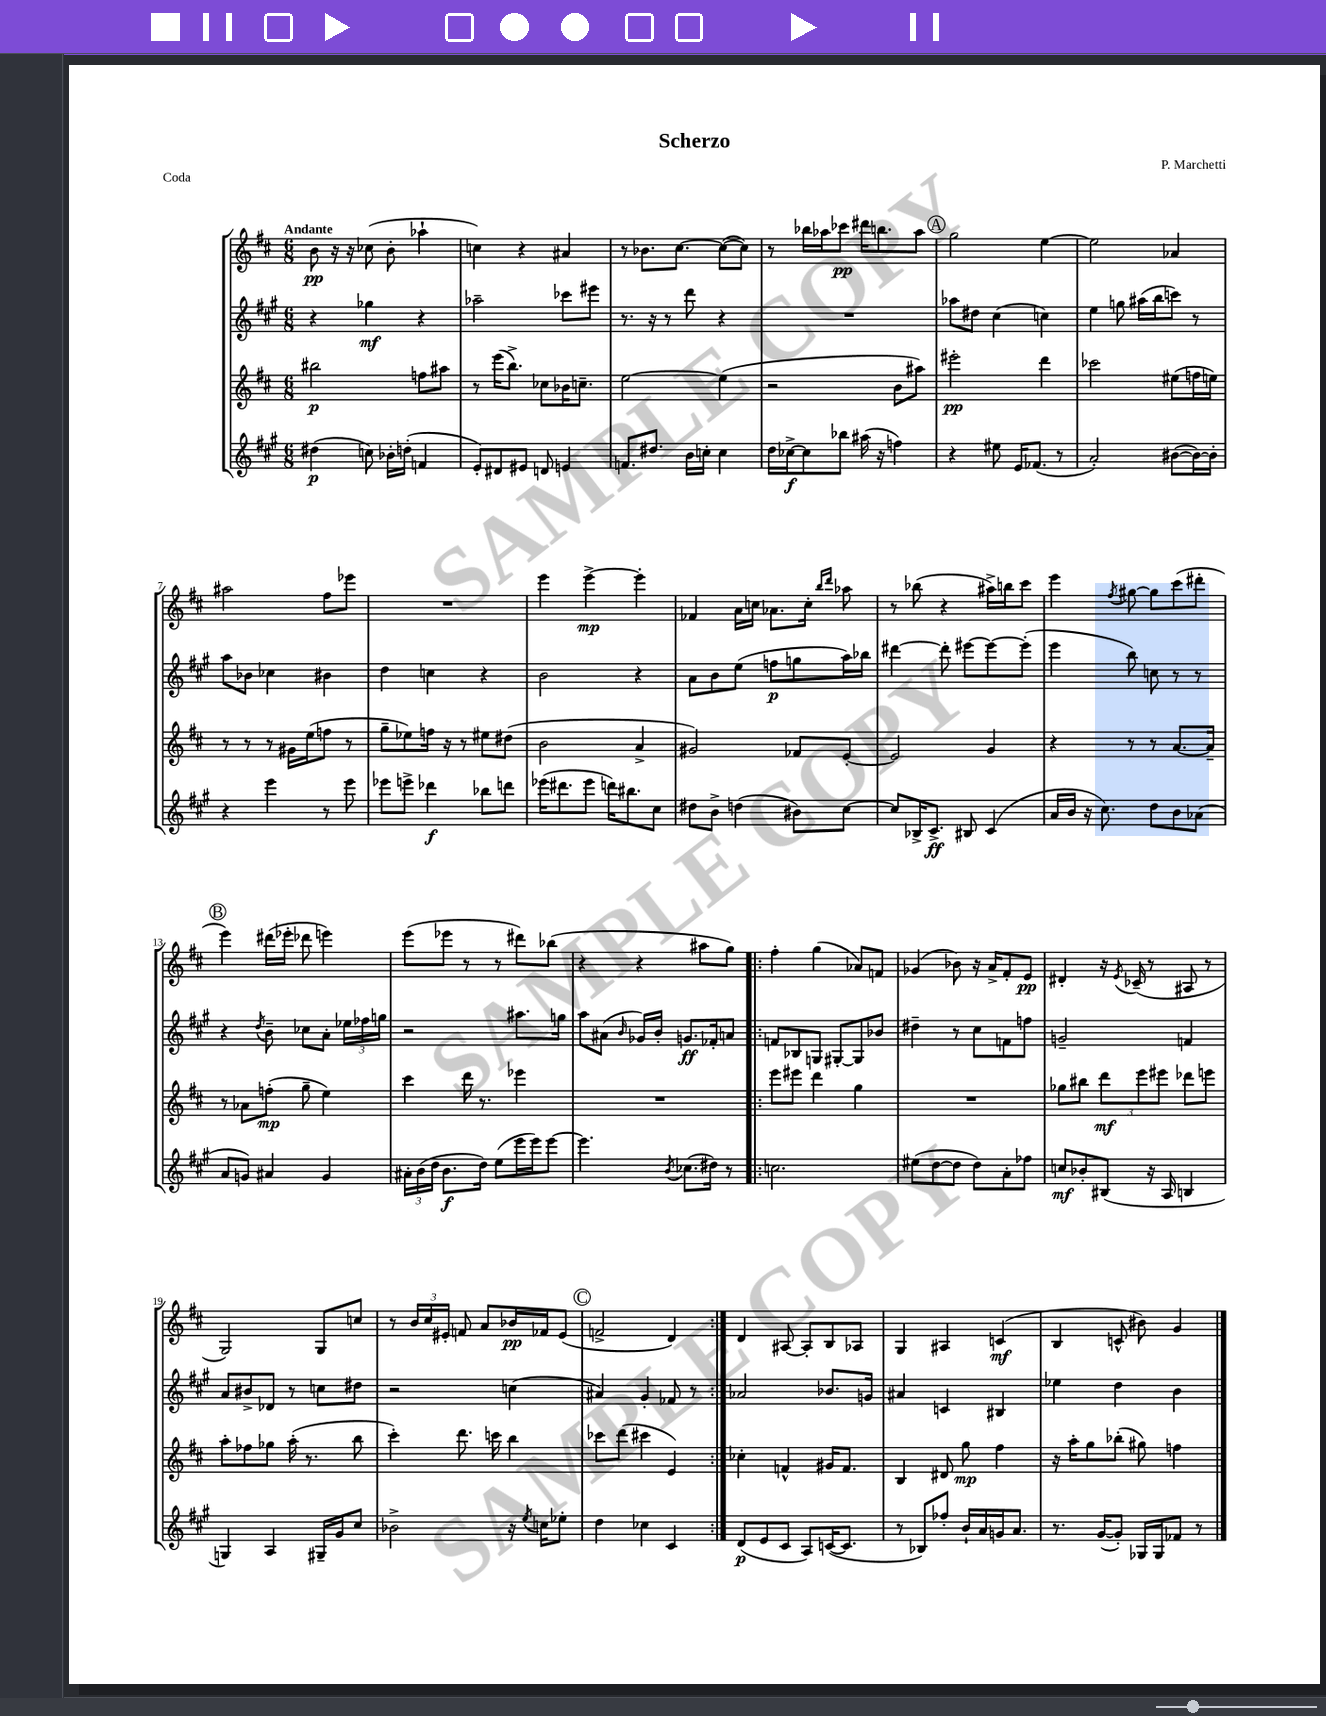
\header { title = "Scherzo" composer = "P. Marchetti" piece = "Coda" }
<<
\new StaffGroup <<
\new Staff = "s0" {
    \clef treble \key d \major \numericTimeSignature \time 6/8 \tempo "Andante"
    \autoBeamOff b'8\pp r16 r16 ces''8( b'8-. aes''4-! |
    c''4) r4 ais'4 |
    r8 bes'8.[ cis''8.]~ cis''8[~( cis''8]) |
    r8 bes''16[ aes''16 ces'''8]\pp dis'''16[ b''8. aes''8] |
    \mark \markup { \circle "A" } g''2 e''4~ |
    e''2 aes'4 |
    ais''2 fis''8[ ees'''8] |
    R2. |
    e'''4 e'''4~->\mp e'''4-. |
    fes'4 a'16[ c''16] aes'8.[ c''16]-. \grace { b''16[ d'''16] } aes''8 |
    r8 bes''8( r4 ais''16[->) b''16 cis'''8] |
    e'''4 \acciaccatura { fis''8 } gis''8~ gis''8[ cis'''8( dis'''8]-. |
    \mark \markup { \circle "B" } e'''4) dis'''16[( ees'''16]-. des'''8 e'''4) |
    e'''8[( ees'''8] r8 r8 dis'''8[) bes''8]( |
    r4 r4 ais''8[ g''8]) |
    \repeat volta 2 { fis''4-. g''4( aes'8[) f'8] |
    ges'4( bes'8) r16 a'16[-> fis'8-. e'8]\pp |
    dis'4-. r16 \acciaccatura { e'8 } ces'16--( r8 ais8 r8 |
    g2) g8[ c''8] |
    r8 \tuplet 3/2 { b'16[ cis''16 eis'16]-. } f'8 a'8[ bes'16\pp fes'16 eis'8]( |
    \mark \markup { \circle "C" } f'2-> d'4) | }
    d'4 ais8~ ais8[-. b8 aes8] |
    g4 ais4 c'4\mf( |
    b4 c'8-^ bis'8) g'4 \bar "|." |
}
\new Staff = "s1" {
    \clef treble \key a \major \numericTimeSignature \time 6/8
    \autoBeamOff r4 ges''4\mf r4 |
    aes''2-- ces'''8[ eis'''8] |
    r8. r16 r8 d'''8 r4 |
    R2. |
    \mark \markup { \circle "A" } aes''8[ dis''8] cis''4( c''4) |
    e''4 g''8 ais''16[( b''16 c'''8]) r8 |
    a''8[ bes'8] ces''4 bis'4 |
    d''4 c''4 r4 |
    b'2 r4 |
    a'8[ b'8 e''8]( f''8[\p g''8 a''16) bes''16] |
    dis'''4~ dis'''8-. eis'''8[~ eis'''8~ eis'''8]-.( |
    e'''4 b''8) c''8 r8 r8 |
    \mark \markup { \circle "B" } r4 \acciaccatura { d''8 } b'8-- ces''8[ a'8]-. \tuplet 3/2 { ees''16[ fes''16 g''16] } |
    r2 ais''8.[ g''16] |
    a''8[ ais'8]( \grace { b'16 } ges'16[) b'16]-. g'8.[\ff fes'16-. a'8] |
    \repeat volta 2 { f'8[ bes8 g8] gis8[~-. gis8 bes'8] |
    dis''4-- r8 cis''8[ f'8 f''8] |
    g'2-- f'4 |
    a'8[ bis'8-> des'8] r8 c''8[ dis''8] |
    r2 c''4( |
    \mark \markup { \circle "C" } ais'4) gis'4-. fes'8 r8 | }
    aes'2 bes'8.[ g'16] |
    ais'4 c'4 bis4 |
    ees''4 d''4 b'4 \bar "|." |
}
\new Staff = "s2" {
    \clef treble \key d \major \numericTimeSignature \time 6/8
    \autoBeamOff bis''2\p f''8[ ais''8] |
    r8 e'''16[( b''8.]->) ces''8[ bes'16 c''8.]-- |
    e''2~ e''4( |
    r2 b'8[ ais''8]) |
    \mark \markup { \circle "A" } eis'''2-.\pp d'''4 |
    ces'''2 eis''8[( f''16 e''16]) |
    r8 r8 r8 gis'16[ e''16( f''8] r8 |
    g''8[-- ees''8) f''16] r16 r8 eis''8[ dis''8]( |
    b'2 a'4-> |
    gis'2) fes'8[ e'8]~-. |
    e'2 g'4 |
    r4 r8 r8 a'8.[~ a'16]-- |
    \mark \markup { \circle "B" } r8 aes'8[ f''8]-.\mp( g''8-- e''4) |
    cis'''4 d'''16 r8. ees'''4 |
    R2. |
    \repeat volta 2 { e'''8[ eis'''8] d'''4 g''4 |
    R2. |
    ges''8[ bis''8] \tuplet 3/2 { d'''8[\mf e'''8 eis'''8] } des'''8[ e'''8] |
    a''8[-. fes''8 ges''8] a''16-.( r8. b''8 |
    cis'''4-.) d'''8. c'''16 b''4 |
    \mark \markup { \circle "C" } ces'''8[ d'''8]( cis'''4 e'4) | }
    ces''4-. f'4-^ gis'16[ f'8.] |
    b4 dis'8 g''8\mp fis''4 |
    r16 a''16[-. g''8 bes''8]-.( gis''8) f''4 \bar "|." |
}
\new Staff = "s3" {
    \clef treble \key a \major \numericTimeSignature \time 6/8
    \autoBeamOff dis''4\p( c''8) bes'16[-. d''16]-.( f'4 |
    e'8[-.) dis'8 eis'8] d'8 e'4 |
    f'8.[ dis''8.] b'16[ c''16]-. c''4 |
    d''16[ ces''16~->\f ces''8 bes''8] ais''16( r16 f''4) |
    \mark \markup { \circle "A" } r4 eis''8 e'16[ fes'8.]( r8 |
    a'2-.) bis'8[~( bis'16~) bis'16]-. |
    r4 e'''4 r8 e'''8 |
    ees'''8[ e'''8]-> des'''4\f bes''8[ d'''8] |
    ees'''16[( dis'''8. ees'''8] d'''16[) bis''8. cis''8] |
    dis''8[ b'8]-> d''4( bis'8[) cis''8]~ |
    cis''8[ bes16-> cis'8.]->\ff bis8 cis'4( |
    a'16[ b'16] r16 cis''8.) d''8[ b'8 aes'8]( |
    \mark \markup { \circle "B" } a'8[ g'8]) ais'4 g'4 |
    \tuplet 3/2 { ais'16[-. b'16( d''16] } b'8.[\f d''16]) e''8[( e'''16 e'''16) e'''8]~ |
    e'''4. \acciaccatura { b'8 } ces''8.[( dis''16]) r8 |
    \repeat volta 2 { c''2. |
    eis''8[( d''8~ d''8] d''8[) a'8-. fes''8] |
    c''8[\mf bes'8-. bis8]( r16 a16 b4 |
    g4) a4 gis16[-- gis'16 cis''8] |
    bes'2-> r16 \acciaccatura { e''8 } c''16[ ees''8]-. |
    \mark \markup { \circle "C" } d''4 ces''4 cis'4 | }
    d'8[\p( e'8 cis'8] a8[) c'16~( c'8.] |
    r8 bes8[) fes''8]-. b'16[-! a'16 g'16 a'8.] |
    r8. gis'16[~( gis'8]-.) ges16[ ges16 fes'8] r8 \bar "|." |
}
>>
>>
